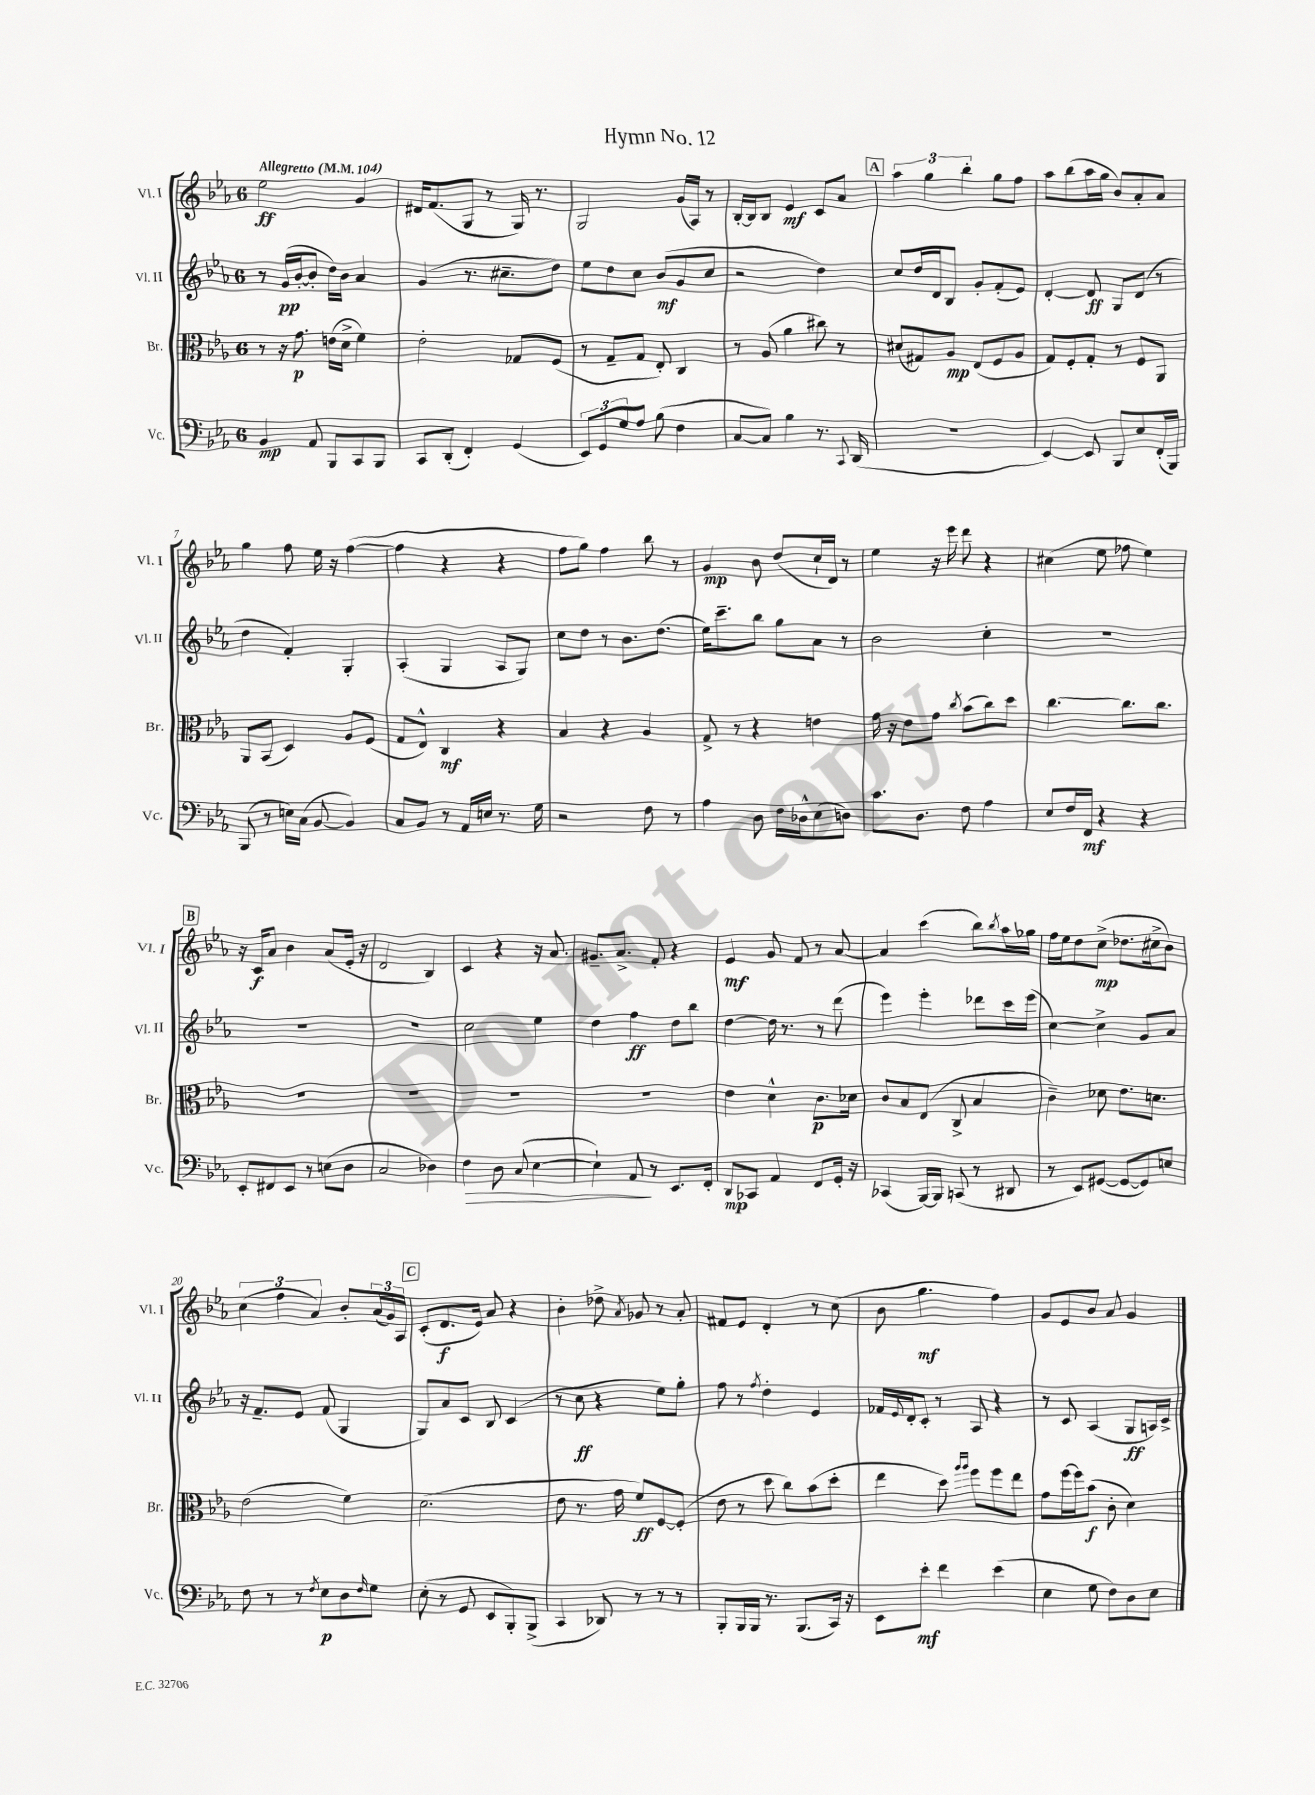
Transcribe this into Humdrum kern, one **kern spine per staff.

**kern	**kern	**kern	**kern
*staff4	*staff3	*staff2	*staff1
*clefF4	*clefC3	*clefG2	*clefG2
*k[b-e-a-]	*k[b-e-a-]	*k[b-e-a-]	*k[b-e-a-]
*M6/8	*M6/8	*M6/8	*M6/8
*MM104	*MM104	*MM104	*MM104
4BB-/	8r	8r	2ee-\
.	16r	(16g/LL	.
.	8.g\	[16b-'/J	.
8AA-/	.	8b-'/]J	.
8BBB-/L	(16e\LL	16dd\LL)	.
.	16d^\JJ	16b-\JJ	.
8CC/	4f\)	4a-/	4g/
8BBB-/J	.	.	.
=	=	=	=
8CC/L	2e-'\	(4g/	16d#/LK
.	.	.	(8.f/
(8DD'/J	.	.	.
4FF'/)	.	8.r	8G/J
.	.	.	8r
.	.	8.cc#~\L	.
(4GG/	8G-/L	.	16G/)
.	.	.	8.r
.	(8F/J	8dd\J)	.
=	=	=	=
12EE-/L)	8r	8ee-\L	2G/
12GG/	.	.	.
.	8G~/L	8dd\	.
12G/	.	.	.
8A-/J	8G/J	8cc\J	.
(8B-\	8E-'/)	(8b-/L	.
4F\	4C/	8g/	(16g/LL
.	.	.	16A-/JJ)
.	.	8cc/J	8r
=	=	=	=
[8C/L	8r	2r	[16B-'/LL
.	.	.	16B-/]J
8C/]J)	(8A-/	.	8B-/J
4B-\	4a-\	.	4e-/
8.r	8cc#\)	4dd\)	8c/L
.	8r	.	8a-/J
8qqCC/	.	.	.
(16DD/	.	.	.
=	=	=	=
2.r	(8d#/L	8cc/L	6aa-\
.	8G#/)	16dd/L	.
.	.	.	6gg\
.	.	16d/J	.
.	8A-/J	8B-/J	.
.	.	.	6bb-'\
.	(8E-/L	8g'/L	.
.	8F/	(8f'/	8gg\L
.	8A-/J	8e-/J)	8ff\J
=	=	=	=
[4EE-/)	8G/L)	[4d'/	8aa-\L
.	8F'/	.	(8bb-\
8EE-/]	8G'/J	8d/]	16aa-\L
.	.	.	16gg\JJ
8BBB-/L	8r	8G/L	8b-/L)
8E-/	8F/L	(8d/J	8a-'/
(16FF'/L	8AA-/J	8r	8a-/J
16BBB-/JJ)	.	.	.
=	=	=	=
(8BBB-/	8AA-/L	4dd\	4gg\
8r	(8BB-/J	.	.
16E\LL)	4D/)	4f'/)	8ff\
(16C\JJ	.	.	.
[8BB-/	.	.	16ee-\
.	.	.	16r
4BB-/])	8A-/L	4G'/	([4ff\
.	(8F/J	.	.
=	=	=	=
8C/L	8G/L	(4A-'/	4ff\]
8BB-/J	8E-^^/J)	.	.
8r	4C/	4G/	4r
16AA-/LL	.	.	.
16E/JJ	.	.	.
8.r	4r	8A-/L	4r
.	.	8G/J)	.
16G\	.	.	.
=	=	=	=
2r	4B-/	8cc\L	8ff\L
.	.	8dd\J	8gg\J)
.	4r	8r	4ff\
.	.	8.b-\L	.
8F\	4A-/	.	8bb-\
.	.	(8.dd\J	.
8r	.	.	8r
=	=	=	=
4A-\	8G^/	16ee-\LK)	4g/
.	.	8.ccc~\	.
.	8r	.	.
8D\	4r	8bb-\J	8b-\
16F\LL	.	8gg\L	(8dd/L
16D-^^\J	.	.	.
(8E-\	4e\	8a-\J	16cc`/L
.	.	.	16d/JJ)
8D\J)	.	8r	8r
=	=	=	=
8.c\L	16g\	2b-\	4ee-\
.	16r	.	.
.	8e-\L	.	.
8.D\J	.	.	.
.	8g\J	.	16r
.	.	.	16eee-\
.	8qcc/	.	.
8F\	(8b-\L	.	8ddd\
4A-\	8cc\)	4cc'\	4r
.	8dd\J	.	.
=	=	=	=
8E-/L	[4.cc\	2.r	(4cc#\
16F/L	.	.	.
16FF/JJ	.	.	.
4r	.	.	8ee-\
.	8.cc\]L	.	8ff-\
4r	.	.	4ee-\)
.	8.cc\J	.	.
=	=	=	=
8EE-'/L	2.r	2.r	16r
.	.	.	16c/LK
8FF#/	.	.	8a-/J
8EE-/J	.	.	4b-\
8r	.	.	.
(8E\L	.	.	(8a-/L
8D\J	.	.	16e-'/Jk
.	.	.	16r
=	=	=	=
2C/	2.r	2.r	2d/
4D-\)	.	.	4B-/)
=	=	=	=
4F\	2.r	2cc\	4c/
8D\	.	.	4r
(8C/	.	.	.
[4E-\	.	4ee-\	16r
.	.	.	8.a-/
=	=	=	=
4E-`\])	2.r	4dd\	8.g#~/L
.	.	.	8.a-^/J
8AA-/	.	4ff\	.
8r	.	.	8f'/
8.EE-/L	.	8dd\L	4r
.	.	8bb-\J	.
16FF'/Jk	.	.	.
=	=	=	=
8DD/L	4e-\	[4dd\	4e-/
8CC-/J	.	.	.
4AA-/	4d^^\	16dd\]	8g/
.	.	8.r	.
.	.	.	8f/
8FF/L	8.c\L	8r	8r
16GG'/Jk	.	(8ddd\	[8a-/
16r	16d-\Jk	.	.
=	=	=	=
(4CC-/	8c/L	4eee-\)	4a-/]
.	8B-/	.	.
[16BBB-/LL)	(8E-/J	4eee-'\	(4ccc\
16BBB-/]JJ	.	.	.
(8CC/	8C^/	.	.
8r	4B-/	8ddd-\L	8bb-\L)
.	.	.	8qbb-/
8DD#/	.	16ccc\L	16aa-\L
.	.	(16eee-\JJ	16gg-\JJ
=	=	=	=
8r	4c~\)	[4cc\)	16ff\LL
.	.	.	16ee-\J
8EE-/L)	.	.	8dd\
([8GG#/J	8d-\	4cc^\]	(8cc^\J
8GG#/_L	8.e-\L	.	8.dd-\L
8GG#/])	.	8g/L	.
.	8.d\J	.	16cc#^\k
8E/J	.	8a-/J	8b-\J)
=	=	=	=
8F\	(2e-\	16r	(6cc\
.	.	8.f~/L	.
8r	.	.	.
.	.	.	6ff\
8r	.	8e-/J	.
.	.	.	6a-/)
8qF/	.	.	.
8E-\L	.	(8f/	.
8D\	4f\)	4G/	8b-'/L
16qqF/	.	.	.
8G\J	.	.	(24a-/L
.	.	.	24g/)
.	.	.	24A-/JJ
=	=	=	=
(8E-'\	(2.d\	8G/L)	(8c'/L
8r	.	8a-/	8.d/
8GG/	.	8c/J	.
.	.	.	16e-/Jk)
8EE-/L	.	8B-/	8a-/
8BBB-'/)	.	(4c/	4r
(8BBB-^/J	.	.	.
=	=	=	=
4CC/	8e-\	8r	4b-'\
.	8.r	8cc\	.
8DD-/)	.	4r	8dd-^\
.	16g\	.	.
.	.	.	8qa-/
8r	8f/L)	.	8g-/
8r	[8F/	8ee-\L)	8r
8r	(8F'/]J	8gg'\J	8a-'/
=	=	=	=
8BBB-'/L	8e-\	8ff\	8f#/L
16BBB-/L	8r	8r	8e-/J
16BBB-/JJ	.	.	.
.	.	8qff/	.
8.r	8dd\	4dd'\	4d'/
.	8cc\L)	.	.
(8.BBB-/L	.	.	.
.	(8b-\	4e-/	8r
16CC/Jk)	8dd'\J	.	(8cc\
16r	.	.	.
=	=	=	=
8EE-\L	4ee-\	16f-/LL	8b-\
.	.	8qqe-/	.
.	.	16d'/J	.
8e-'\J	.	8c'/J	4.gg\
4f\	8dd\)	8r	.
.	16qqaa-/LL	.	.
.	16qqaa-/JJ	.	.
.	8ff\L	8A-/	.
(4e-\	8ff\	4r	4ff\)
.	8ee-\J	.	.
=	=	=	=
4E-\	8g\L	8r	8g/L
.	[16ff\L	8c/	8e-/
.	16ff\]J	.	.
8G\	(8b-\J	(4A-/	8b-/J
8F\L)	8c'\	.	8a-/
8D\	4d\)	8G/L	4g/
8E-\J	.	16A/L)	.
.	.	16c^/JJ	.
==	==	==	==
*-	*-	*-	*-
